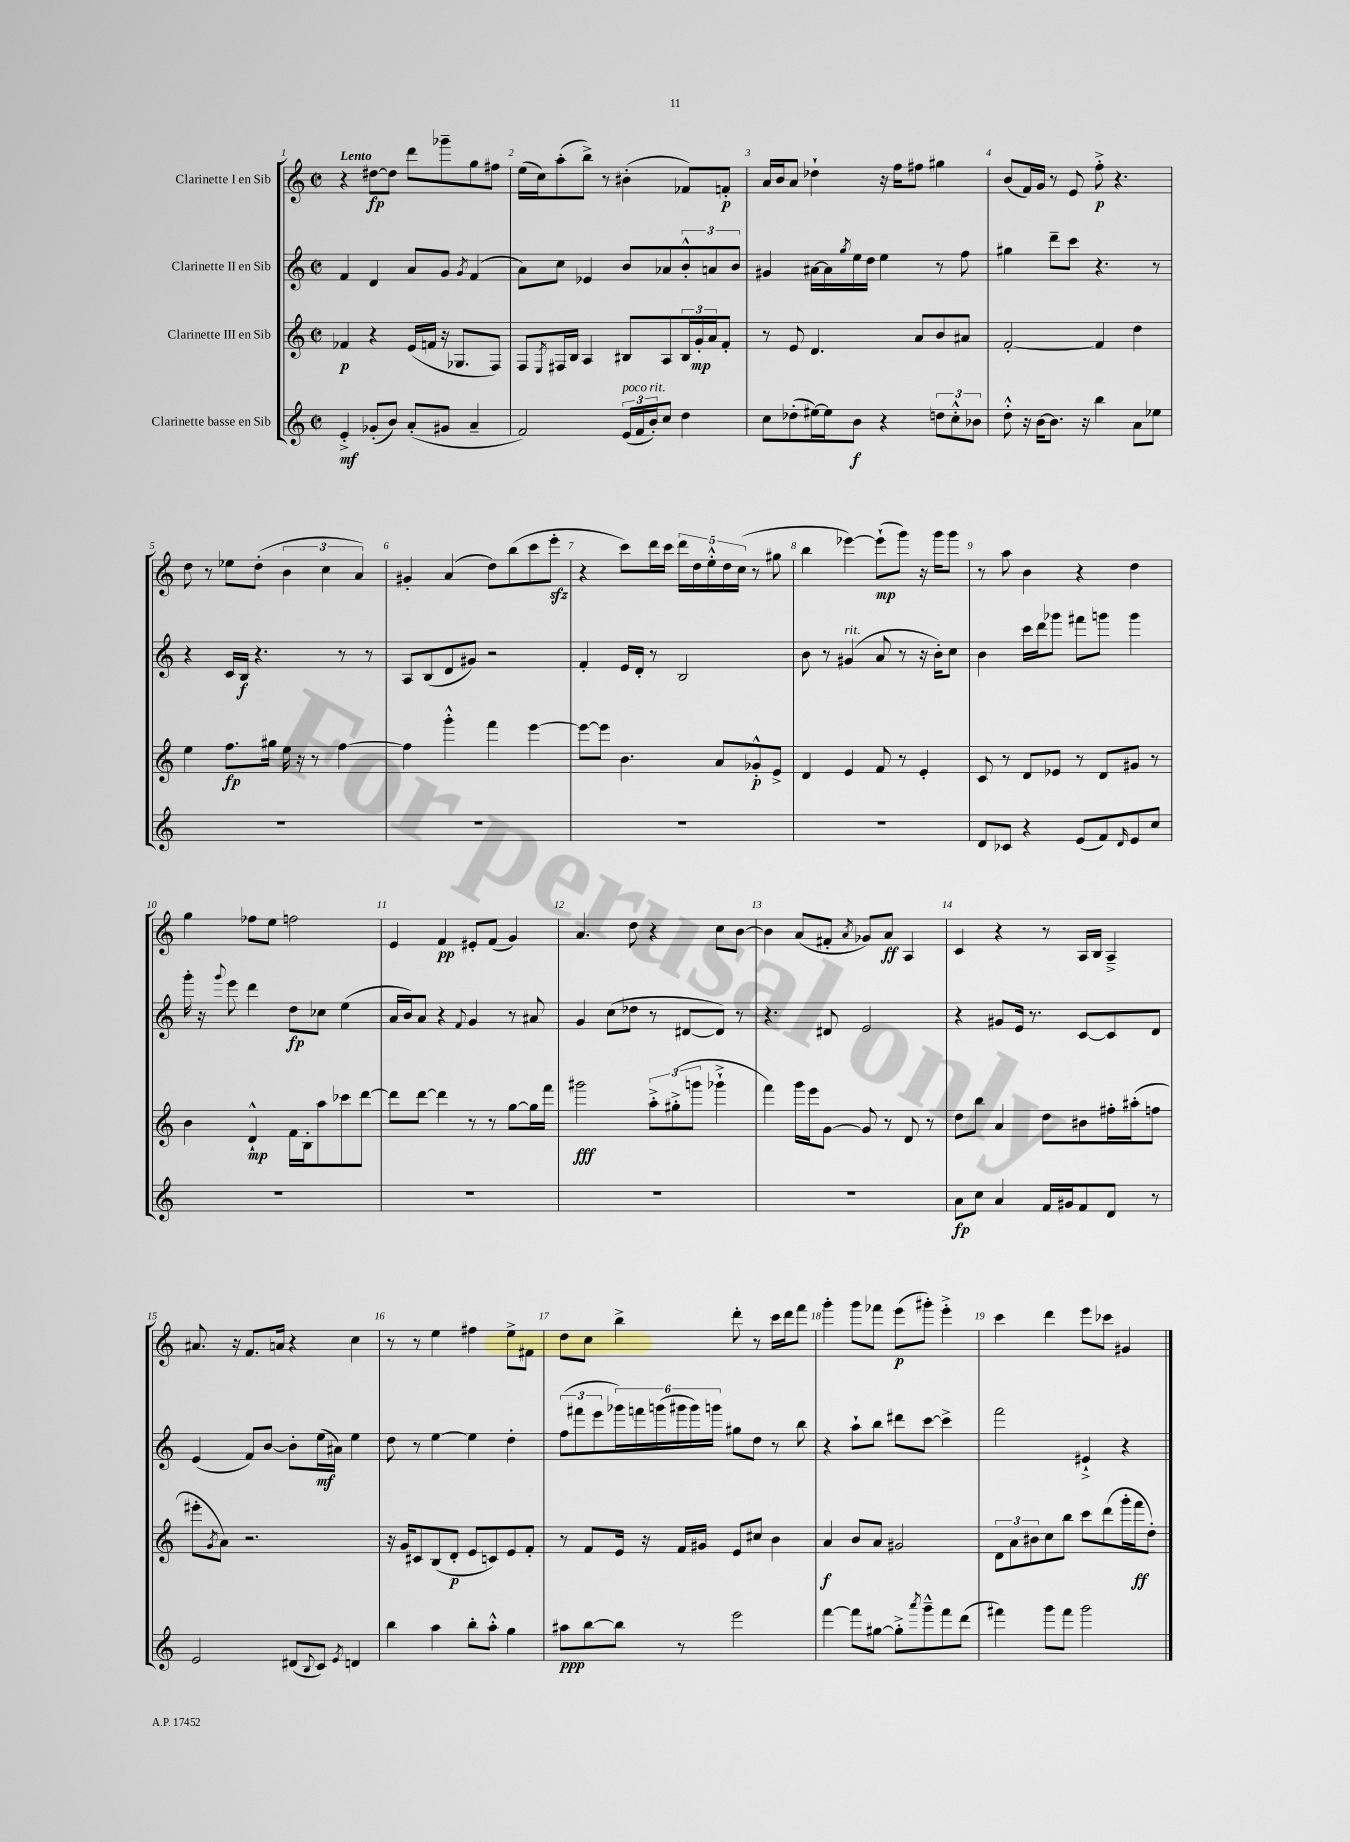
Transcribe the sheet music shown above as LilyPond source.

<<
\new StaffGroup <<
\new Staff = "s0" \with { instrumentName = "Clarinette I en Sib" } {
    \clef treble \key c \major \defaultTimeSignature \time 2/2 \tempo "Lento"
    r4 dis''8~\fp dis''8 d'''8 ges'''8-- g''8 fis''8 |
    e''16( c''16) a''8-.( b''8->) r8 bis'4-.( fes'8) f'8-.\p |
    a'16 b'16 a'8 des''4-! r16 f''16 fis''8 gis''4 |
    b'8( f'16) g'16 r8 e'8 f''8-.->\p r4. |
    d''8 r8 ees''8 d''8-.( \tuplet 3/2 { b'4 c''4 a'4) } |
    gis'4-. a'4( d''8) b''8( c'''8 e'''8-.\sfz |
    r4 c'''8) d'''16 c'''16 \tuplet 5/4 { d'''16 d''16 e''16-.-^ d''16 c''16( } r8 gis''8 |
    b''4 ees'''4~) ees'''8-!\mp( g'''8) r16 g'''16 g'''8 |
    r8 a''8 b'4 r4 d''4 |
    g''4 fes''8 e''8 f''2 |
    e'4 f'4\pp eis'8-. f'8( g'4) |
    a'4. d''8 r4 c''8 b'8~ |
    b'4 a'8( fis'8-. \acciaccatura { a'8 } ges'8) a'8\ff a4 |
    c'4 r4 r8 a16 b16 a4---> |
    ais'8. r16 f'8. a'16 r4 c''4 |
    r8 r8 e''4 fis''4 e''8-> fis'8 |
    d''8 c''8 b''4-> d'''8-. r8 c'''16 d'''16 f'''8 |
    g'''4-. g'''8 fes'''8 e'''8\p( gis'''8-.) e'''4-.-> |
    c'''4 d'''4 e'''8 ces'''8 gis'4 \bar "|." |
}
\new Staff = "s1" \with { instrumentName = "Clarinette II en Sib" } {
    \clef treble \key c \major \defaultTimeSignature \time 2/2
    f'4 d'4 a'8 g'8 \acciaccatura { g'8 } f'4( |
    a'8) c''8 ees'4 b'8 aes'8 \tuplet 3/2 { b'8-.-^ a'8 b'8 } |
    gis'4 ais'16~ ais'16 \acciaccatura { g''8 } e''16 d''16 e''4 r8 f''8 |
    gis''4 d'''8-- c'''8 r4. r8 |
    r4 c'16 b16\f r4. r8 r8 |
    a8 b8( d'8 gis'8) r2 |
    f'4-. e'16 d'16-. r8 b2 |
    b'8 r8 gis'4^\markup { \italic "rit." }( a'8 r8 r16 b'16-.) c''8 |
    b'4 c'''16 d'''16 ges'''8 fis'''8 g'''8 g'''4 |
    g'''16-. r16 \appoggiatura { g'''8 } e'''8 d'''4 d''8\fp ces''8 e''4( |
    a'16 b'16) a'8 r4 \appoggiatura { f'8 } g'4 r8 ais'8 |
    g'4 c''8( des''8 r8 dis'8~ dis'8) r8 |
    r4. dis'8 e'2 |
    r4 gis'8 e'16 r8. c'8~ c'8 d'8 |
    e'4( f'8) b'8~ b'8-. e''16\mf( ais'16) e''4 |
    d''8 r8 e''4~ e''4 d''4-. |
    \tuplet 3/2 { f''8( fis'''8 e'''8 } \tuplet 6/4 { ges'''16) f'''16 g'''16( gis'''16 gis'''16) g'''16 } gis''8 d''8 r8 b''8 |
    r4 a''8-! b''8 dis'''8 c'''8~ c'''4-> |
    f'''2 eis'4-!-> r4 \bar "|." |
}
\new Staff = "s2" \with { instrumentName = "Clarinette III en Sib" } {
    \clef treble \key c \major \defaultTimeSignature \time 2/2
    fes'4\p r4 e'16( f'16 r16 ges8. f8) |
    f8 \acciaccatura { e8 } fis16 b16 a4 bis8 a8 \tuplet 3/2 { bis16 g'16-.\mp a'16 } f'8-. |
    r8 e'8 d'4. a'8 b'8 ais'8 |
    f'2~-. f'4 d''4 |
    e''4 f''8.\fp gis''16 e''16 r16 r8 f''4~ |
    f''4 g'''4-.-^ f'''4 e'''4~ |
    e'''8~ e'''8 b'4. a'8 ges'8-.-^\p e'8-> |
    d'4 e'4 f'8 r8 e'4-. |
    c'8 r8 d'8 ees'8 r8 d'8 gis'8 r8 |
    b'4 d'4-!-^\mp f'16 b16-. a''8 ces'''8 d'''8~ |
    d'''8 d'''8~ d'''4 r8 r8 g''8~ g''16 f'''16 |
    gis'''2\fff \tuplet 3/2 { a''8-.-> gis''8-.->( g'''8 } ges'''4-!-> |
    f'''4) g'''16 e'''16 g'8~ g'8 r8 d'8 r8 |
    d''8 b''8 a'4 d''8 bis'8 fis''16-. ais''16-.( f''8 |
    eis'''8-. \acciaccatura { g'8 } a'8) r2. |
    r16 g'16 cis'8 b8( d'8-.\p e'8 c'8) e'8 f'8-. |
    r8 f'8 e'16 r16 f'16 gis'16 e'8 cis''8 b'4 |
    a'4\f b'8 a'8 gis'2 |
    \tuplet 3/2 { d'8 a'8 bis'8 } c''8 b''8 c'''8 d'''8( g'''16-. f'''16\ff d''8-.) \bar "|." |
}
\new Staff = "s3" \with { instrumentName = "Clarinette basse en Sib" } {
    \clef treble \key c \major \defaultTimeSignature \time 2/2
    e'4-.->\mf ges'8-.( b'8) a'8-.( gis'8 a'4-- |
    f'2) \tuplet 3/2 { e'16^\markup { \italic "poco rit." }( f'16 b'16-.) } c''8 d''4 |
    c''8 des''8-.( eis''16~) eis''16 b'8\f r4 \tuplet 3/2 { d''8 c''8-.-^ bes'8 } |
    d''8-.-^ r16 b'16~ b'8. r16 b''4 a'8 ees''8 |
    R1 |
    R1 |
    R1 |
    R1 |
    d'8 ces'8 r4 e'8( f'8) \grace { d'16 } e'8 c''8 |
    R1 |
    R1 |
    R1 |
    R1 |
    a'8\fp c''8 a'4 f'16 gis'16 f'8 d'8 r8 |
    e'2 dis'8( \appoggiatura { b8 } c'8) \acciaccatura { e'8 } d'4 |
    b''4 a''4 b''8-. a''8-.-^ g''4 |
    ais''8\ppp b''8~ b''8 r8 e'''2 |
    f'''4~ f'''8 gis''8~ gis''8-.-> \acciaccatura { a'''8 } g'''8---^ f'''8 d'''8( |
    fis'''4) g'''8 fis'''8 g'''2 \bar "|." |
}
>>
>>
\layout { \context { \Score \override BarNumber.break-visibility = ##(#f #t #t) barNumberVisibility = #all-bar-numbers-visible } }
